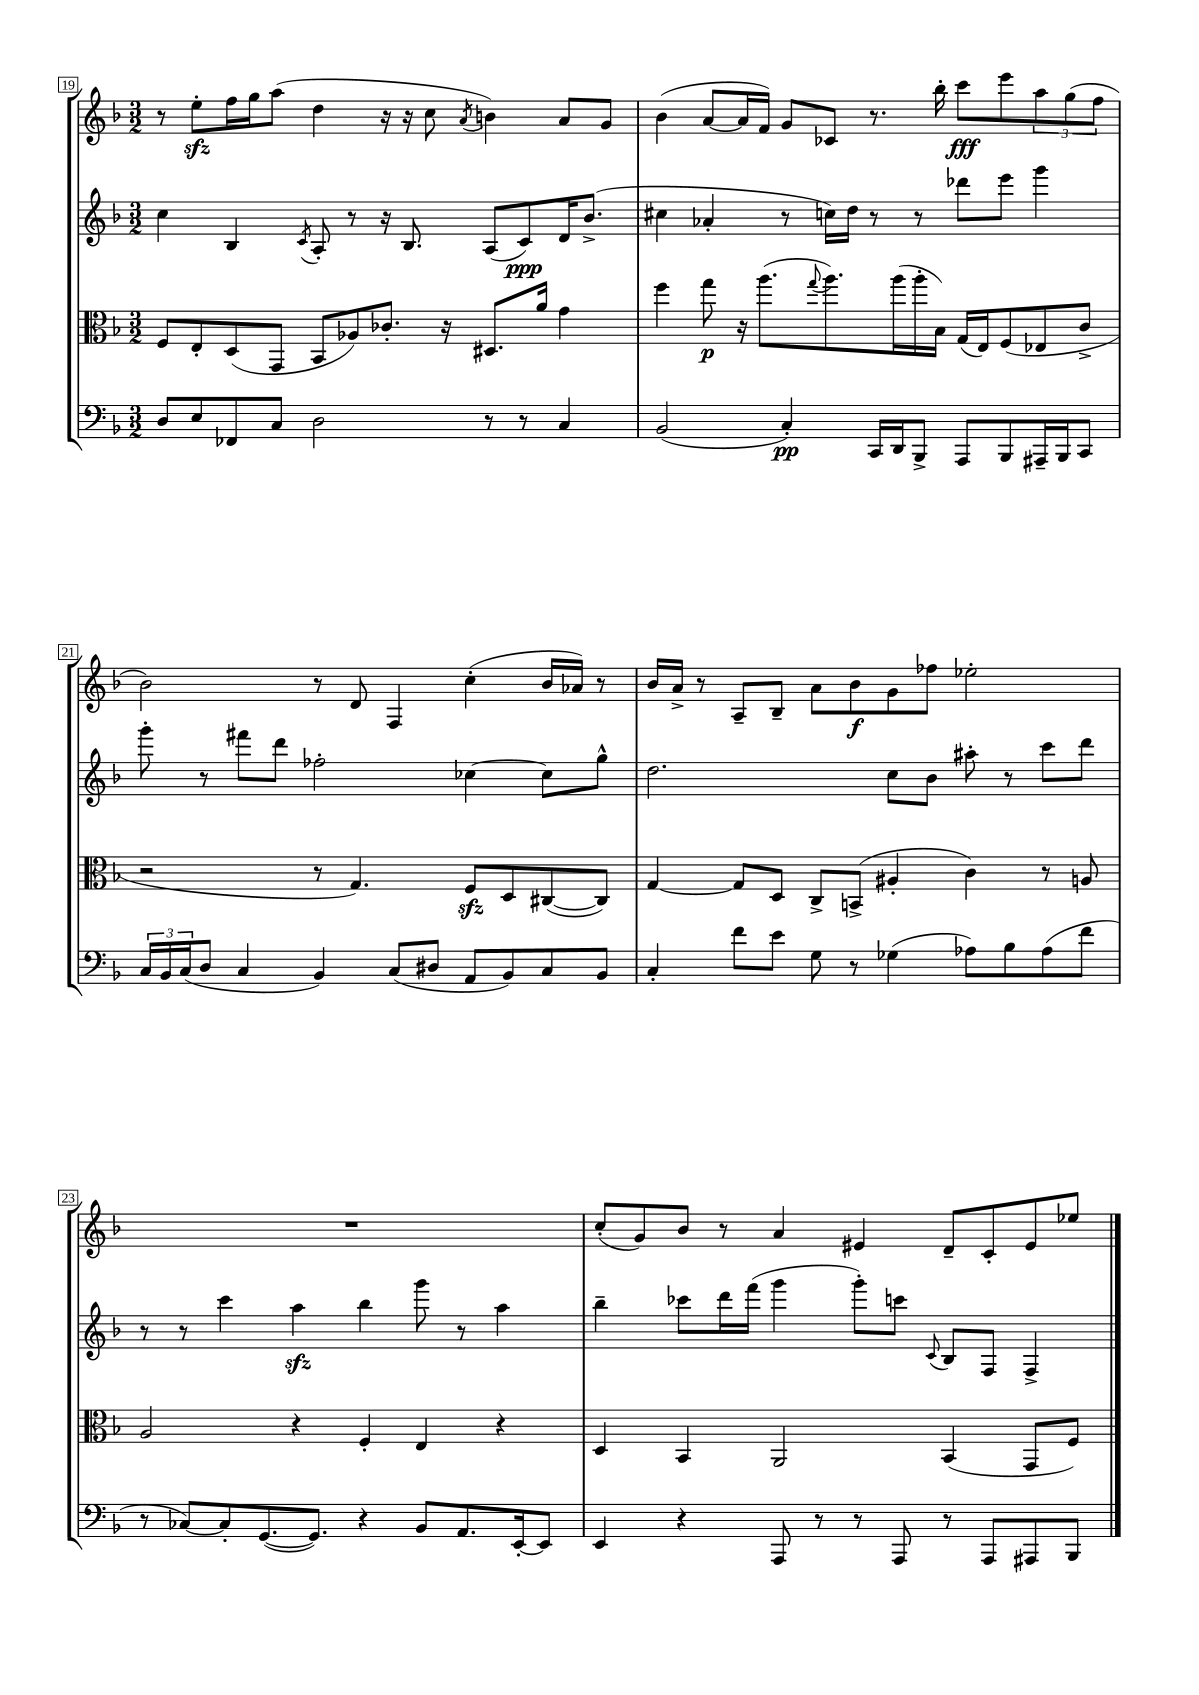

**kern	**kern	**kern	**kern
*staff4	*staff3	*staff2	*staff1
*clefF4	*clefC3	*clefG2	*clefG2
*k[b-]	*k[b-]	*k[b-]	*k[b-]
*M3/2	*M3/2	*M3/2	*M3/2
8D/L	8F/L	4cc\	8r
8E/	8E'/	.	8ee'\L
8FF-/	(8D/	4B-/	16ff\L
.	.	.	16gg\J
8C/J	8GG/J	.	(8aa\J
.	.	8qc/	.
2D\	8BB-/L	8A'/	4dd\
.	8A-/)	8r	.
.	8.c-'/J	16r	16r
.	.	8.B-/	16r
.	.	.	8cc\
.	16r	.	.
.	.	.	8qa/
8r	8.D#/L	(8A/L	4b\)
8r	.	8c/)	.
.	16a/Jk	.	.
4C/	4g\	16d/K	8a/L
.	.	(8.b-^/J	.
.	.	.	8g/J
=	=	=	=
(2BB-/	4ff\	4cc#\	(4b-\
.	8gg\	4a-'/	[8a/L
.	16r	.	16a/]L
.	(8.aa\L	.	16f/JJ)
4C'/)	.	8r	8g/L
.	8qqgg/	.	.
.	8.aa\)	16cc\LL)	8c-/J
.	.	16dd\JJ	.
16CC/LL	.	8r	8.r
16DD/J	(16aa\L	.	.
8BBB-^/J	16aa'\	8r	.
.	16B-\JJ)	.	16bb-'\
8AAA/L	(16G/LL	8ddd-\L	8ccc\L
.	16E/J)	.	.
8BBB-/	(8F/	8eee\J	8eee\
16AAA#~/L	8E-/	4ggg\	12aa\
16BBB-/J	.	.	.
.	.	.	(12gg\
8CC/J	8c^/J	.	.
.	.	.	12ff\J
=	=	=	=
24C/LL	2r	8ggg'\	2b-\)
24BB-/	.	.	.
(24C/J	.	.	.
8D/J	.	8r	.
4C/	.	8fff#\L	.
.	.	8ddd\J	.
4BB-/)	8r	2ff-'\	8r
.	4.G/)	.	8d/
(8C/L	.	.	4F/
8D#/J	.	.	.
8AA/L	8F/L	[4cc-\	(4cc'\
8BB-/)	8D/	.	.
8C/	([8C#/	8cc-\]L	16b-/LL
.	.	.	16a-/JJ)
8BB-/J	8C#/]J)	8gg^^\J	8r
=	=	=	=
4C'/	[4G/	2.dd\	16b-/LL
.	.	.	16a^/JJ
.	.	.	8r
8f\L	8G/]L	.	8A~/L
8e\J	8D/J	.	8B-~/J
8G\	8C^/L	.	8a\L
8r	(8BB^/J	.	8b-\
(4G-\	4A#'/	8cc\L	8g\
.	.	8b-\J	8ff-\J
8A-\L)	4c\)	8aa#'\	2ee-'\
8B-\	.	8r	.
(8A-\	8r	8ccc\L	.
8f\J	8A/	8ddd\J	.
=	=	=	=
8r	2A/	8r	1.r
[8C-/L)	.	8r	.
8C-'/]	.	4ccc\	.
([8.GG/	.	.	.
.	4r	4aa\	.
8.GG/]J)	.	.	.
4r	4F'/	4bb-\	.
8BB-/L	4E/	8ggg\	.
8.AA/	.	8r	.
.	4r	4aa\	.
[16EE'/k	.	.	.
8EE/]J	.	.	.
=	=	=	=
4EE/	4D/	4bb-~\	(8cc'/L
.	.	.	8g/)
4r	4BB-/	8ccc-\L	8b-/J
.	.	16ddd\L	8r
.	.	(16fff\JJ	.
8AAA/	2AA/	4ggg\	4a/
8r	.	.	.
8r	.	8ggg'\L)	4e#/
8AAA/	.	8ccc\J	.
.	.	8qqc/	.
8r	(4BB-/	8B-/L	8d~/L
8AAA/L	.	8F/J	8c'/
8AAA#/	8GG/L	4F^/	8e#/
8BBB-/J	8F/J)	.	8ee-/J
==	==	==	==
*-	*-	*-	*-
